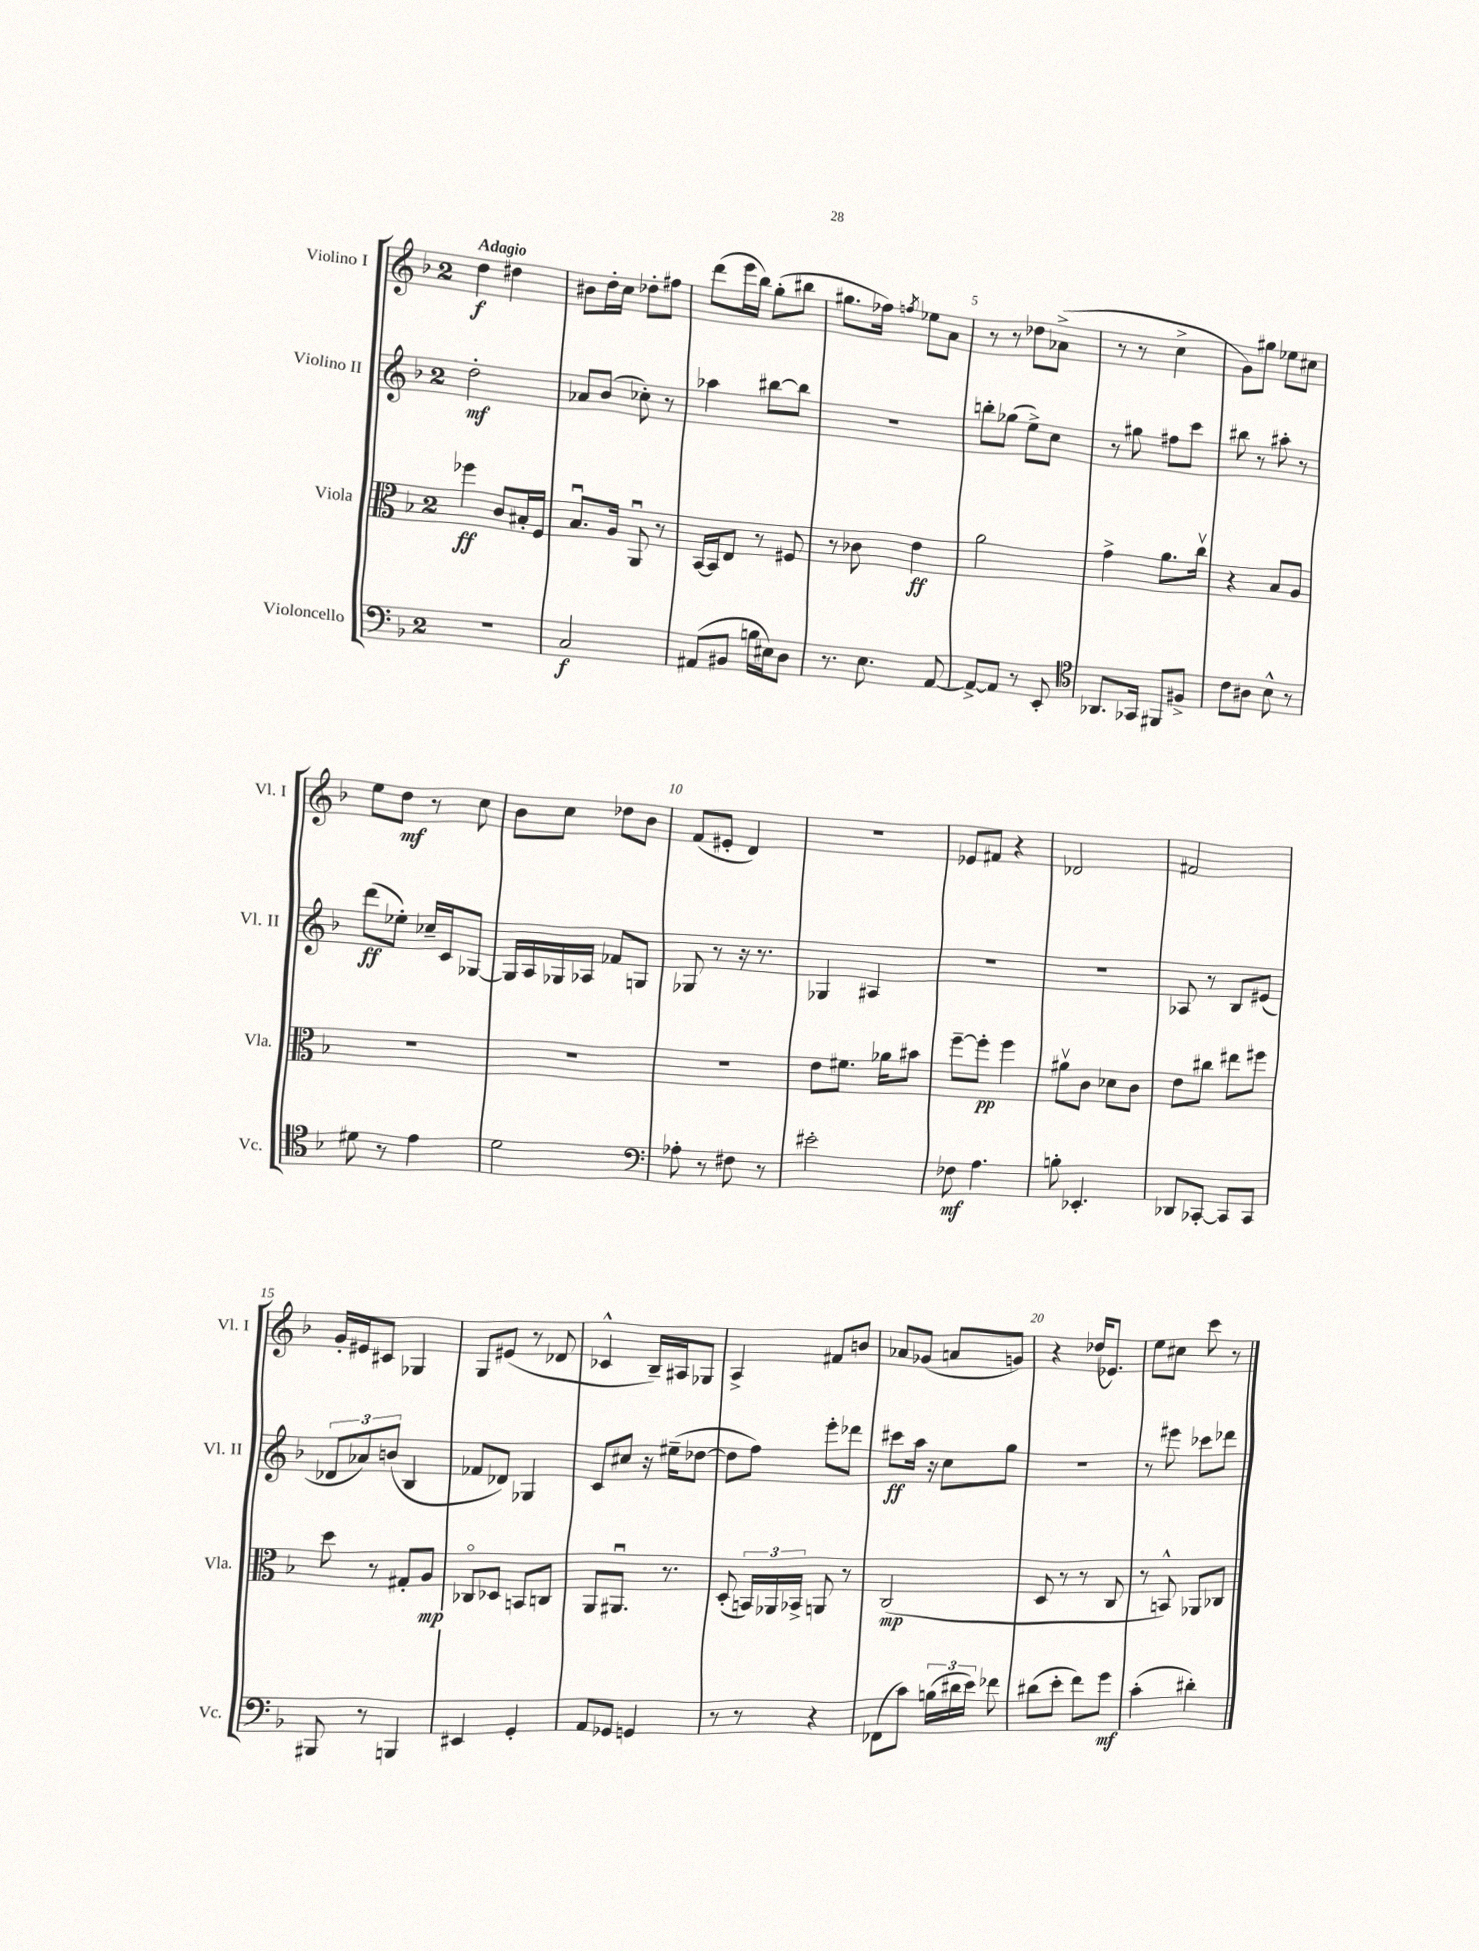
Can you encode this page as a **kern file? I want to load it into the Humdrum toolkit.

**kern	**dynam	**kern	**dynam	**kern	**dynam	**kern	**dynam
*part4	*part4	*part3	*part3	*part2	*part2	*part1	*part1
*staff4	*staff4	*staff3	*staff3	*staff2	*staff2	*staff1	*staff1
*I"Violoncello	*	*I"Viola	*	*I"Violino II	*	*I"Violino I	*
*I'Vc.	*	*I'Vla.	*	*I'Vl. II	*	*I'Vl. I	*
*clefF4	*	*clefC3	*	*clefG2	*	*clefG2	*
*k[b-]	*	*k[b-]	*	*k[b-]	*	*k[b-]	*
*M2/4	*	*M2/4	*	*M2/4	*	*M2/4	*
=1	=1	=1	=1	=1	=1	=1	=1
!	!	!	!	!	!	!LO:TX:a:B:t=Adagio	!
2r	.	4ff-X\	ff	2dd'\	mf	4dd\	f
.	.	8c/L	.	.	.	4dd#X\	.
.	.	16B#X'/L	.	.	.	.	.
.	.	16F/JJ	.	.	.	.	.
=2	=2	=2	=2	=2	=2	=2	=2
2C/	f	8.B-u/L	.	8a-X/L	.	8b#X\L	.
.	.	.	.	(8b-/J	.	16dd'\L	.
.	.	16A/Jk	.	.	.	16cc\JJ	.
.	.	8AAu/	.	8cc-X'\)	.	8dd-X'\L	.
.	.	8r	.	8r	.	8ff#X\J	.
=3	=3	=3	=3	=3	=3	=3	=3
(8AA#X/L	.	[16BB-/LL	.	4aa-X\	.	(8ddd\L	.
.	.	16BB-/J]	.	.	.	.	.
8BB#X/J	.	8E/J	.	.	.	16eee\L	.
.	.	.	.	.	.	16bb-\JJ)	.
16Bn\LL	.	8r	.	[8bb#X\L	.	(8gg'\L	.
16E#X\J)	.	.	.	.	.	.	.
8D\J	.	8F#X/	.	8bb#\J]	.	8bb#X\J	.
=4	=4	=4	=4	=4	=4	=4	=4
8.r	.	8r	.	2r	.	8.gg#X\L	.
.	.	8c-X\	.	.	.	.	.
8.E\	.	.	.	.	.	16ff-X\Jk)	.
.	.	.	.	.	.	8qffn/	.
.	.	4e\	ff	.	.	8ee-X\L	.
[8AA/	.	.	.	.	.	8a\J	.
=5	=5	=5	=5	=5	=5	=5	=5
8AA^/L_	.	2a\	.	8bbn'\L	.	8r	.
8AA/J]	.	.	.	(8gg-X\J	.	8r	.
8r	.	.	.	8ee^\L)	.	8dd-X\L	.
8EE'/	.	.	.	8cc\J	.	(8a-X^\J	.
=6	=6	=6	=6	=6	=6	=6	=6
*clefC4	*	*	*	*	*	*	*
8.AA-X/L	.	4g^\	.	8r	.	8r	.
.	.	.	.	8gg#X\	.	8r	.
16GG-X/Jk	.	.	.	.	.	.	.
8FF#X/L	.	8.a\L	.	8ff#X\L	.	4cc^\	.
8F#X^/J	.	.	.	8ccc\J	.	.	.
.	.	16ccv\Jk	.	.	.	.	.
=7	=7	=7	=7	=7	=7	=7	=7
8c\L	.	4r	.	8bb#X\	.	8g\L)	.
8A#X\J	.	.	.	8r	.	8gg#X\J	.
8B-^^\	.	8B-/L	.	8aa#X'\	.	8ee-X\L	.
8r	.	8A/J	.	8r	.	8cc#X\J	.
!!LO:LB:g=z
=8	=8	=8	=8	=8	=8	=8	=8
8d#X\	.	2r	.	(8ddd\L	ff	8ee\L	.
8r	.	.	.	8ee-X'\J)	.	8dd\J	mf
4e\	.	.	.	16cc-X~/LL	.	8r	.
.	.	.	.	16c/J	.	.	.
.	.	.	.	[8G-X/J	.	8cc\	.
=9	=9	=9	=9	=9	=9	=9	=9
2d\	.	2r	.	16G-/LL]	.	8b-\L	.
.	.	.	.	16A/	.	.	.
.	.	.	.	16G-X/	.	8cc\J	.
.	.	.	.	16A-X/JJ	.	.	.
.	.	.	.	8f-X/L	.	8dd-X\L	.
.	.	.	.	8Gn/J	.	8b-\J	.
=10	=10	=10	=10	=10	=10	=10	=10
*clefF4	*	*	*	*	*	*	*
8A-X'\	.	2r	.	8G-X/	.	(8f/L	.
8r	.	.	.	8r	.	8e#X'/J	.
8F#X\	.	.	.	16r	.	4d/)	.
.	.	.	.	8.r	.	.	.
8r	.	.	.	.	.	.	.
=11	=11	=11	=11	=11	=11	=11	=11
2e#X'\	.	8e\L	.	4G-X/	.	2r	.
.	.	8.f#X\J	.	.	.	.	.
.	.	.	.	4A#X/	.	.	.
.	.	16a-X\KL	.	.	.	.	.
.	.	8b#X\J	.	.	.	.	.
=12	=12	=12	=12	=12	=12	=12	=12
8F-X\	mf	[8ff~\L	.	2r	.	8e-X/L	.
4.A\	.	8ff'\J]	pp	.	.	8f#X/J	.
.	.	4ff\	.	.	.	4r	.
=13	=13	=13	=13	=13	=13	=13	=13
8Bn'\	.	8a#Xv\L	.	2r	.	2d-X/	.
4.EE-X'/	.	8c\J	.	.	.	.	.
.	.	8d-X\L	.	.	.	.	.
.	.	8c\J	.	.	.	.	.
=14	=14	=14	=14	=14	=14	=14	=14
8DD-X/L	.	8e\L	.	8A-X/	.	2f#X/	.
[8CC-X'/J	.	8cc#X\J	.	8r	.	.	.
8CC-/L]	.	8ee#X\L	.	8B-/L	.	.	.
8CC-/J	.	8ff#X\J	.	(8e#X/J	.	.	.
!!LO:LB:g=z
=15	=15	=15	=15	=15	=15	=15	=15
8BBB#X/	.	8dd\	.	12d-X/L	.	16g'/LL	.
.	.	.	.	.	.	16e#X/J	.
.	.	.	.	12a-X/)	.	.	.
8r	.	8r	.	.	.	8c#X/J	.
.	.	.	.	(12bn/J	.	.	.
4BBBn/	.	8G#X'/L	.	4B-/	.	4G-X/	.
.	.	8A/J	mp	.	.	.	.
=16	=16	=16	=16	=16	=16	=16	=16
4EE#X/	.	8C-X/L	.	8f-X/L	.	8G/L	.
.	.	8D-X/J	.	8d-X/J)	.	(8e#X/J	.
4GG'/	.	8BBn/L	.	4G-X/	.	8r	.
.	.	8Cn/J	.	.	.	8d-X/	.
=17	=17	=17	=17	=17	=17	=17	=17
8AA/L	.	8AA/L	.	8c/L	.	4c-X^^/	.
8GG-X/J	.	8.AA#Xu/J	.	8cc#X/J	.	.	.
4GGn/	.	.	.	16r	.	16B-~/LL)	.
.	.	8.r	.	(16ee#X~\KL	.	16A#X/J	.
.	.	.	.	[8dd-X\J	.	8G-X/J	.
=18	=18	=18	=18	=18	=18	=18	=18
8r	.	(8D'/	.	8dd-\L]	.	4A^/	.
8r	.	24BBn/LL)	.	8ff\J)	.	.	.
.	.	24AA-X/	.	.	.	.	.
.	.	24BB-X^/JJ	.	.	.	.	.
4r	.	8AAn/	.	8eee'\L	.	8f#X/L	.
.	.	8r	.	8ddd-X\J	.	8bn/J	.
=19	=19	=19	=19	=19	=19	=19	=19
(8FF-X\L	.	(2C/	mp	8ccc#X\L	ff	8a-X/L	.
8c\J)	.	.	.	16aa\Jk	.	(8g-X/J	.
.	.	.	.	16r	.	.	.
(24Bn\LL	.	.	.	8cc\L	.	8an/L	.
24d#X\	.	.	.	.	.	.	.
24e\JJ)	.	.	.	.	.	.	.
8f-X\	.	.	.	8gg\J	.	8gn/J)	.
=20	=20	=20	=20	=20	=20	=20	=20
(8d#X\L	.	8D/	.	2r	.	4r	.
8e'\J	.	8r	.	.	.	.	.
8f\L)	.	8r	.	.	.	(16dd-X/KL	.
.	.	.	.	.	.	8.e-X/J)	.
8g\J	mf	8C/	.	.	.	.	.
=21	=21	=21	=21	=21	=21	=21	=21
(4c'\	.	8r	.	8r	.	8ee\L	.
.	.	8BBn^^/)	.	8eee#X\	.	8cc#X\J	.
4d#X'\)	.	8AA-X/L	.	8ccc-X\L	.	8ccc\	.
.	.	8C-X/J	.	8ddd-X\J	.	8r	.
==	==	==	==	==	==	==	==
*-	*-	*-	*-	*-	*-	*-	*-
